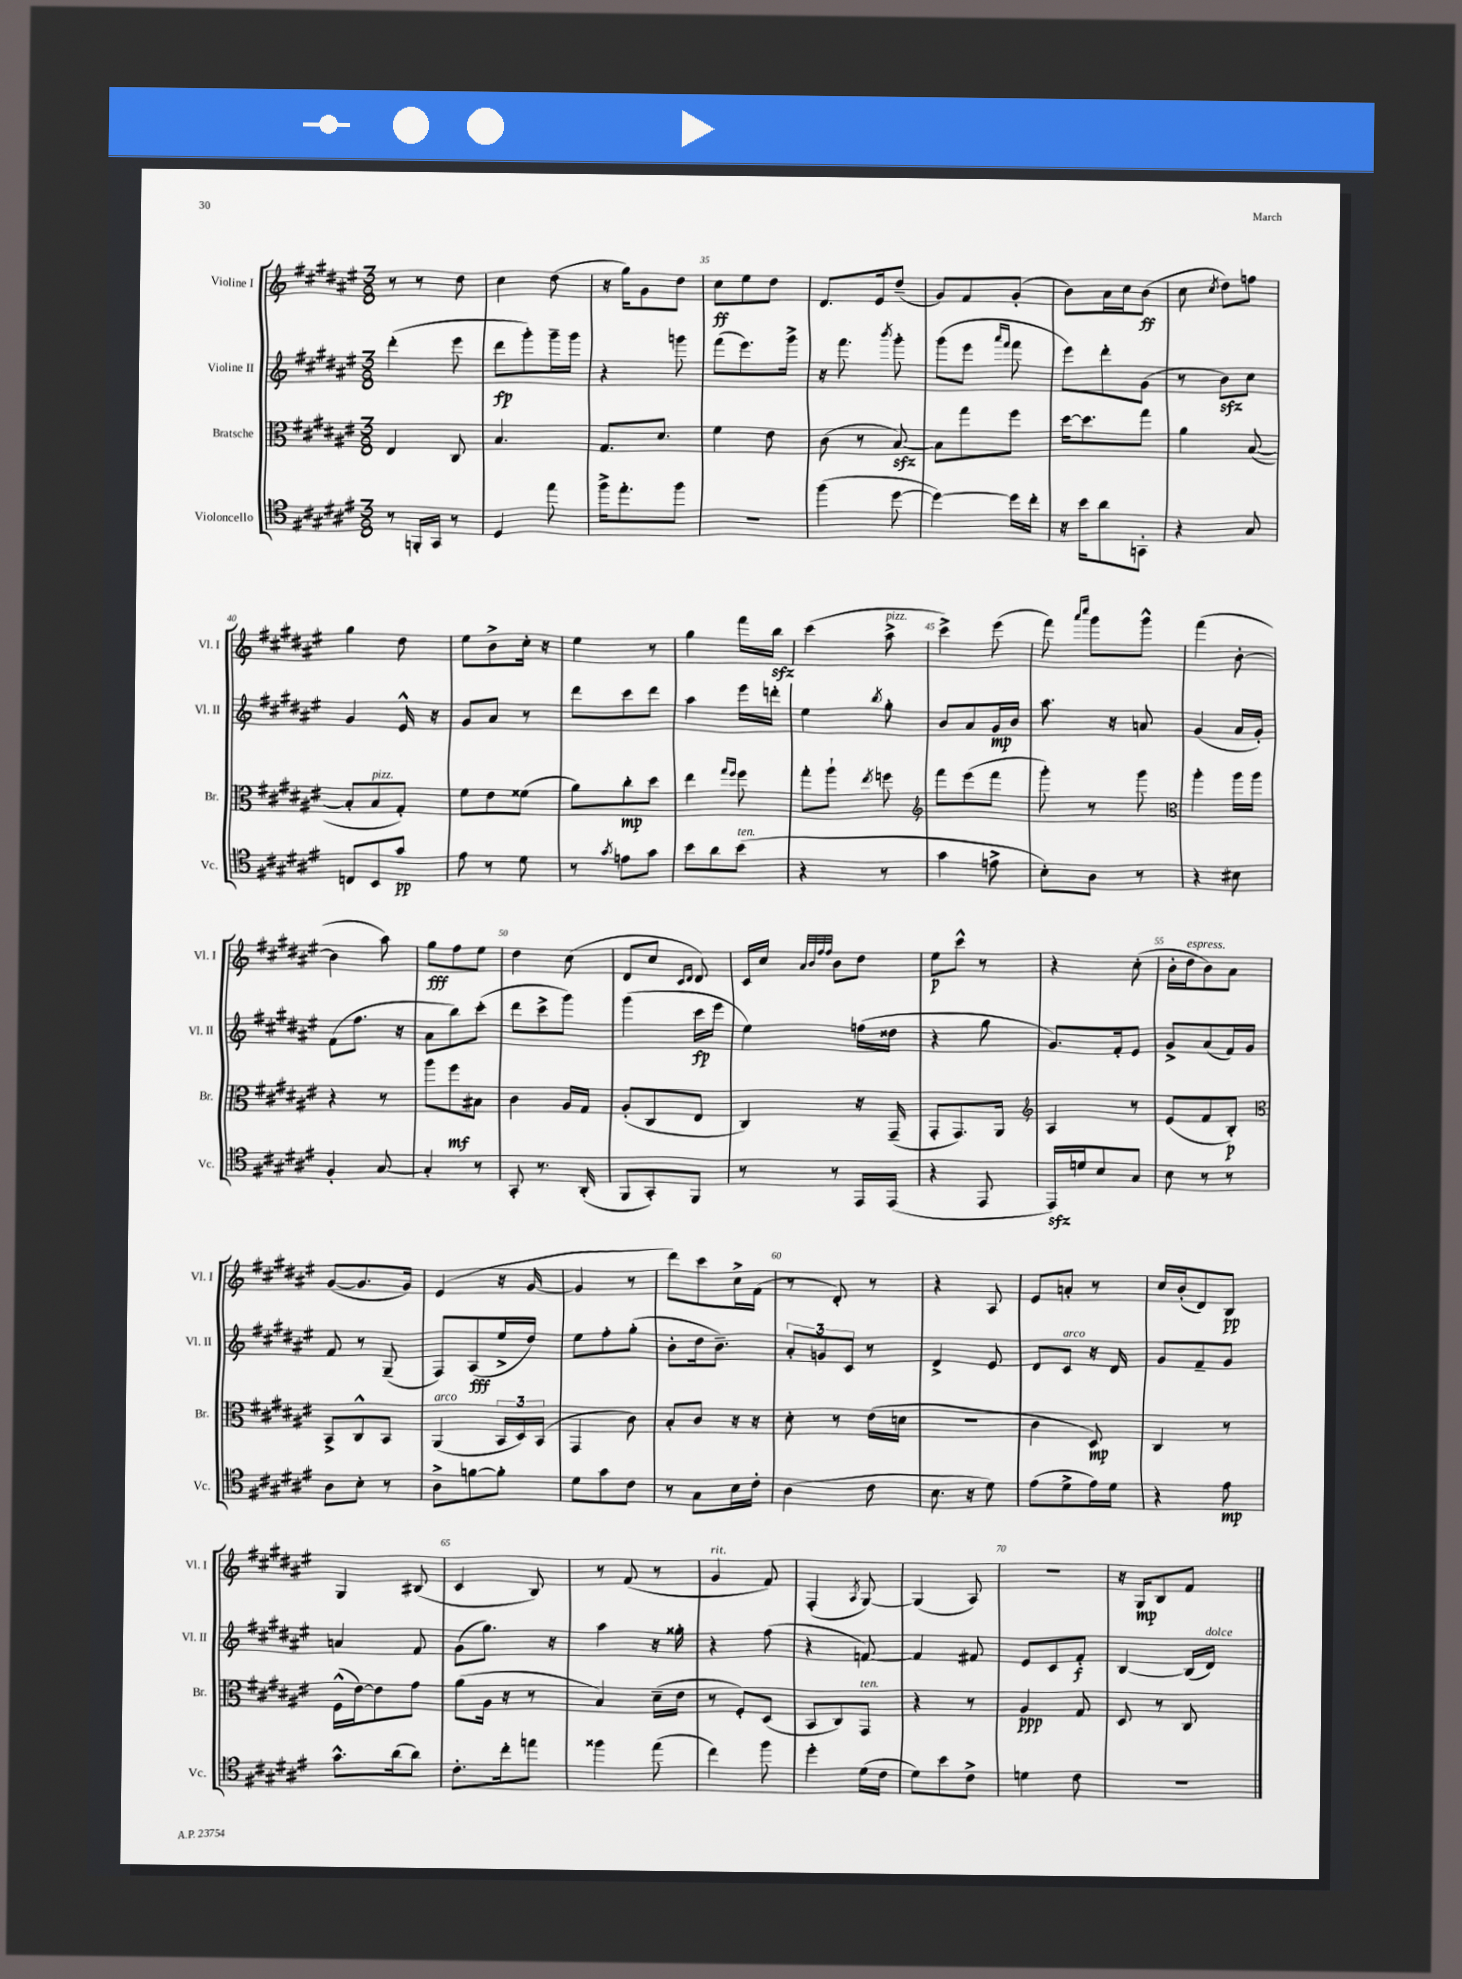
<<
\new StaffGroup <<
\new Staff = "s0" \with { instrumentName = "Violine I" shortInstrumentName = "Vl. I" } {
    \clef treble \key fis \major \numericTimeSignature \time 3/8
    \autoBeamOff r8 r8 dis''8 |
    cis''4 dis''8( |
    r16 gis''16[) gis'8 dis''8] |
    cis''8[\ff eis''8 dis''8] |
    dis'8.[ eis'16 dis''8]--( |
    gis'8[) fis'8 gis'8]-.( |
    b'8[) ais'16 cis''16 b'8]\ff( |
    cis''8 \acciaccatura { cis''8 } dis''8[) f''8] |
    gis''4 dis''8 |
    eis''8[ b'8-> cis''16]-. r16 |
    eis''4 r8 |
    gis''4 fis'''16[ b''16]\sfz |
    cis'''4( ais''8->^\markup { \italic "pizz." } |
    cis'''4->) eis'''8( |
    fis'''8) \grace { ais'''16[ cis''''16] } gis'''8[ gis'''8]-^ |
    fis'''4( b'8~-. |
    b'4 ais''8) |
    gis''8[\fff fis''8 eis''8] |
    dis''4 cis''8( |
    dis'8[ cis''8] \grace { cis'16[ dis'16] } dis'8) |
    cis'16[ cis''16] \grace { ais'32[ b'32 fis''32 fis''32] } b'8[ dis''8] |
    eis''8[\p cis'''8]-^ r8 |
    r4 cis''8-.( |
    b'16[-. dis''16^\markup { \italic "espress." } b'8) ais'8] |
    gis'8[~( gis'8. gis'16]) |
    eis'4( r16 gis'16~ |
    gis'4 r8 |
    dis'''8[) cis'''8 cis''16-> fis'16]( |
    r8 dis'8-.) r8 |
    r4 ais8 |
    eis'8[ a'8]-. r8 |
    cis''16[ b'16-.( dis'8) b8]\pp |
    gis4 bis8( |
    cis'4 b8) |
    r8 fis'8( r8 |
    gis'4^\markup { \italic "rit." } fis'8) |
    fis4-.( \acciaccatura { ais8 } gis8~) |
    gis4( ais8) |
    R4. |
    r16 gis16[\mp b8 fis'8] \bar "|." |
}
\new Staff = "s1" \with { instrumentName = "Violine II" shortInstrumentName = "Vl. II" } {
    \clef treble \key fis \major \numericTimeSignature \time 3/8
    \autoBeamOff dis'''4-.( eis'''8 |
    dis'''8[\fp gis'''8-.) gis'''16-- gis'''16] |
    r4 g'''8 |
    fis'''8[( eis'''8.) gis'''16]-> |
    r16 fis'''8. \acciaccatura { b'''8 } gis'''8-. |
    gis'''8[( eis'''8] \grace { ais'''16[ fis'''16] } fis'''8 |
    eis'''8[) dis'''8-. gis'8]( |
    r8 b'8[\sfz) cis''8] |
    gis'4 eis'16-^ r16 |
    gis'8[ ais'8] r8 |
    dis'''8[ cis'''8 dis'''8] |
    ais''4 eis'''16[ d'''16]-. |
    eis''4 \acciaccatura { b''8 } gis''8-. |
    b'8[ ais'8 gis'16\mp b'16] |
    ais''8. r16 a'8 |
    gis'4( ais'16[ gis'16]-.) |
    fis'8[( fis''8.] r16 |
    ais'8[ b''8) cis'''8]-.( |
    dis'''8[ cis'''8-> gis'''8]) |
    gis'''4( cis'''16[\fp eis'''16] |
    eis''4) f''16[( disis''16] |
    r4 gis''8 |
    gis'8.[) fis'16-. eis'8] |
    gis'8[-> ais'8( fis'16) gis'16] |
    fis'8 r8 gis8--( |
    fis8[) ais8\fff( eis''16-> dis''16]) |
    eis''8[ fis''8-. gis''8]-.( |
    b'8[-. dis''16 b'8.]--) |
    \tuplet 3/2 { ais'8[-. g'8 cis'8] } r8 |
    dis'4-> eis'8 |
    dis'8[ cis'8]^\markup { \italic "arco" } r16 dis'16 |
    gis'8[ fis'8-- gis'8] |
    a'4 fis'8 |
    gis'8[( gis''8.]) r16 |
    ais''4 r16 gisis''16-. |
    r4 fis''8( |
    r4 f'8~) |
    f'4 fis'8 |
    eis'8[ cis'8 fis'8]-.\f |
    b4~ b16[( dis'16]^\markup { \italic "dolce" }) \bar "|." |
}
\new Staff = "s2" \with { instrumentName = "Bratsche" shortInstrumentName = "Br." } {
    \clef alto \key fis \major \numericTimeSignature \time 3/8
    \autoBeamOff eis4 cis8 |
    b4. |
    gis8.[ dis'8.] |
    fis'4 eis'8 |
    cis'8( r8 b8~\sfz) |
    b8[ gis''8 fis''8] |
    dis''16[~ dis''8. gis''8] |
    ais'4 b8~( |
    b8[-. b8^\markup { \italic "pizz." } gis8]-.) |
    fis'8[ eis'8 fisis'8]( |
    ais'8[) cis''8-.\mp dis''8] |
    eis''4 \grace { gis''16[ fis''16] } fis''8 |
    gis''8[-. ais''8]-! \acciaccatura { eis''8 } f''8 |
    \clef treble fis'''8[ eis'''8( fis'''8] |
    gis'''8-.) r8 gis'''8 |
    \clef alto ais''4-. ais''16[ ais''16] |
    r4 r8 |
    ais''8[ fis''8\mf bis8] |
    cis'4 ais16[ gis16] |
    ais8[-.( cis8 eis8] |
    cis4) r16 gis,16--( |
    gis,8[-. gis,8.) ais,16] |
    \clef treble ais4 r8 |
    eis'8[( fis'8 b8]-.\p) |
    \clef alto b,8[-> cis8-^ b,8] |
    ais,4^\markup { \italic "arco" }( \tuplet 3/2 { b,16[ dis16) b,16]( } |
    gis,4 cis'8) |
    b8[-. cis'8] r16 r16 |
    dis'8-. r8 eis'16[( d'16] |
    R4. |
    cis'4 dis8\mp) |
    cis4 r8 |
    fis16[-^( eis'16~) eis'8 gis'8] |
    ais'8[( ais16] r16 r8 |
    b4) dis'16[--( eis'16] |
    r8 fis8[-.) dis8]( |
    b,8[ cis8) gis,8]^\markup { \italic "ten." } |
    r4 r8 |
    ais4\ppp gis8 |
    dis8 r8 cis8 \bar "|." |
}
\new Staff = "s3" \with { instrumentName = "Violoncello" shortInstrumentName = "Vc." } {
    \clef tenor \key fis \major \numericTimeSignature \time 3/8
    \autoBeamOff r8 f,16[-. gis,16] r8 |
    dis4 eis''8 |
    fis''16[-> eis''8.-. fis''8] |
    R4. |
    fis''4( dis''8~ |
    dis''4~) dis''16[ cis''16]-. |
    r16 b'16[ ais'8 g,8]-. |
    r4 gis8 |
    c8[ b,8 gis'8]\pp |
    eis'8 r8 dis'8 |
    r8 \acciaccatura { gis'8 } e'8[ gis'8] |
    b'8[ ais'8 b'8]^\markup { \italic "ten." }( |
    r4 r8 |
    gis'4 e'8-> |
    b8[-.) ais8] r8 |
    r4 bis8 |
    fis4-. gis8~ |
    gis4-. r8 |
    gis,8-. r8. ais,16-.( |
    fis,8[ gis,8-.) fis,8] |
    r8 r8 eis,16[ eis,16]( |
    r4 eis,8 |
    eis,16[\sfz) d'16 b8 gis8] |
    b8 r8 r8 |
    ais8[ b8]-. r8 |
    ais8[-> f'8~ f'8]-. |
    dis'8[ gis'8 cis'8] |
    r8 gis8[ b16 cis'16]-. |
    ais4( cis'8 |
    b8. r16 dis'8) |
    eis'8[( dis'8-> eis'16) dis'16] |
    r4 eis'8\mp |
    gis'8.[-^ ais'16( ais'8]) |
    cis'8.[-. cis''16-. e''8] |
    fisis''4 eis''8( |
    cis''4) fis''8 |
    dis''4-. dis'16[( cis'16] |
    dis'8[) b'8 cis'8]-> |
    d'4 cis'8 |
    R4. \bar "|." |
}
>>
>>
\layout { \context { \Score currentBarNumber = #32 \override BarNumber.break-visibility = ##(#f #t #t) barNumberVisibility = #(every-nth-bar-number-visible 5) } }
